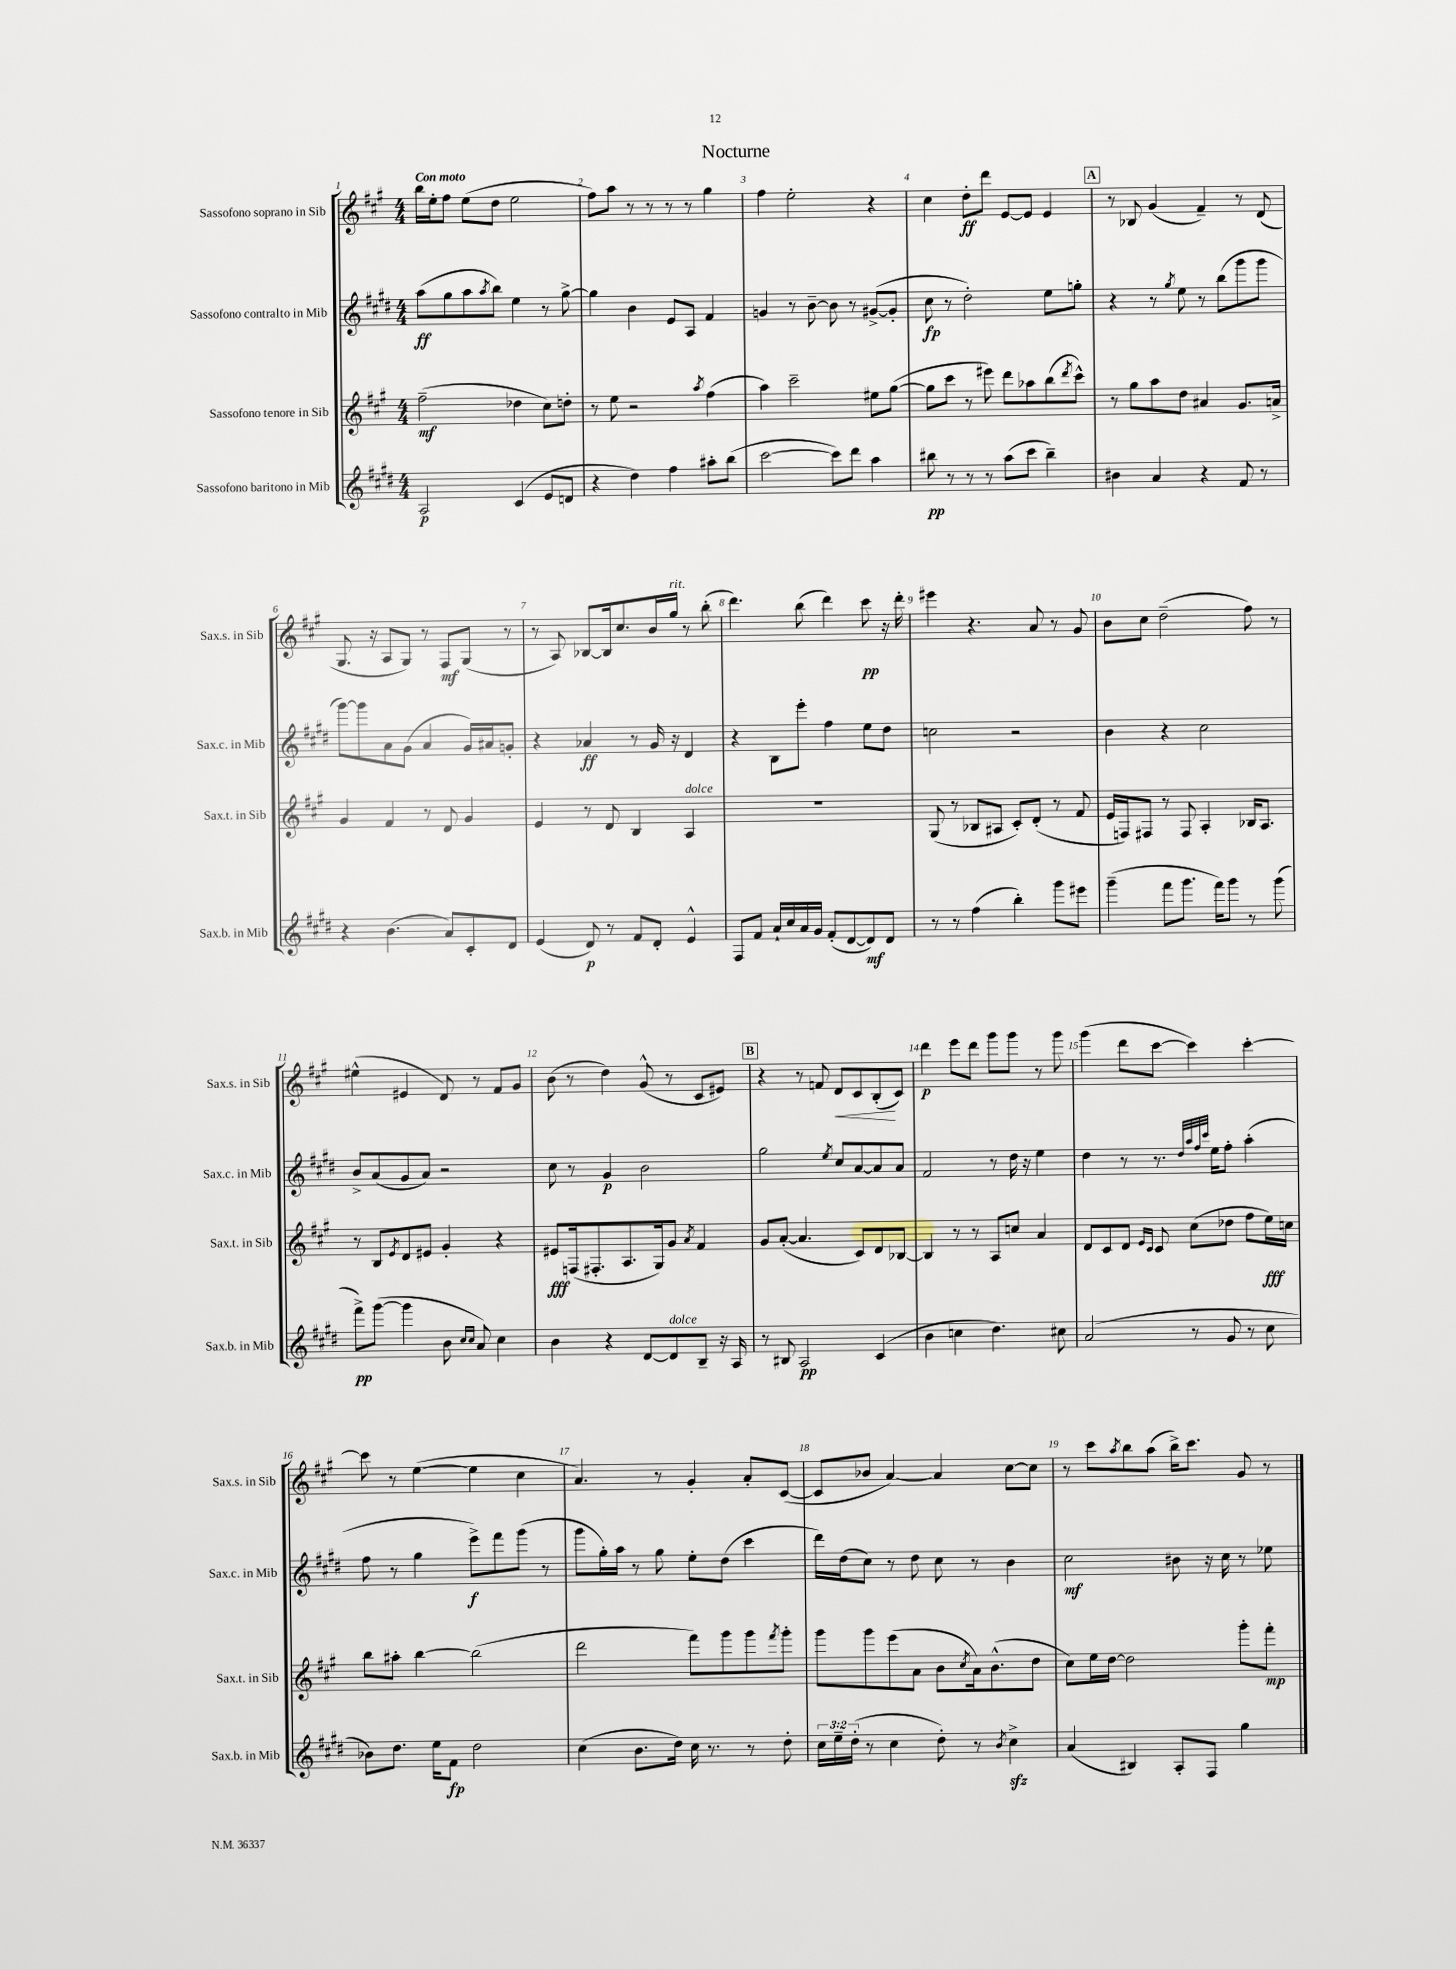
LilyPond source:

\header { title = "Nocturne" }
<<
\new StaffGroup <<
\new Staff = "s0" \with { instrumentName = "Sassofono soprano in Sib" shortInstrumentName = "Sax.s. in Sib" } {
    \clef treble \key a \major \numericTimeSignature \time 4/4 \tempo "Con moto"
    b''16 e''16-. fis''8 e''8( d''8 e''2 |
    fis''8) a''8 r8 r8 r8 r8 gis''4 |
    fis''4 e''2-. r4 |
    cis''4 d''8-.\ff d'''8 e'8~ e'8 e'4 |
    \mark \markup { \box "A" } r8 bes8 gis'4( fis'4--) r8 d'8( |
    gis8. r16 a8 gis8) r8 fis8\mf gis8( r8 |
    r8 a8) bes8~ bes16 cis''8. b'16 gis''16^\markup { \italic "rit." } r8 b''8-.( |
    d'''4.) b''8( d'''4) cis'''8\pp r16 d'''16-. |
    eis'''4 r4. a'8 r8 gis'8 |
    b'8 cis''8 d''2--( fis''8) r8 |
    eis''4-^( eis'4 d'8) r8 fis'8 gis'8 |
    b'8( r8 d''4) gis'8-^( r8 cis'8 eis'8) |
    \mark \markup { \box "B" } r4 r8 f'8 d'8\< cis'8 b8-.\!( cis'8) |
    d'''4\p e'''8 d'''8 gis'''8 gis'''8 r8 gis'''8 |
    gis'''4( d'''8 cis'''8~ cis'''4) cis'''4~-. |
    cis'''8 r8 e''4~( e''4 cis''4 |
    a'4.) r8 gis'4-. a'8-. cis'8~( |
    cis'8 bes'8 a'4~) a'4 cis''8~ cis''8 |
    r8 cis'''8 \acciaccatura { a''8 } b''8 a''8( b''16->) cis'''8. gis'8 r8 \bar "|." |
}
\new Staff = "s1" \with { instrumentName = "Sassofono contralto in Mib" shortInstrumentName = "Sax.c. in Mib" } {
    \clef treble \key e \major \numericTimeSignature \time 4/4
    a''8\ff( gis''8 a''8 \acciaccatura { a''8 } b''8) e''4 r8 gis''8~-> |
    gis''4 b'4 e'8 a8 fis'4 |
    g'4 r8 b'8~-- b'8 r8 gis'8~->( gis'8-. |
    cis''8\fp r8 dis''2-.) e''8 g''8-. |
    \mark \markup { \box "A" } r4 r8 \acciaccatura { gis''8 } e''8 r8 b''8( gis'''8 gis'''8 |
    gis'''8~) gis'''8 a'8 gis'8( a'4 gis'16) ais'16 g'8-. |
    r4 aes'4\ff r8 gis'16 r16 dis'4 |
    r4 b8 e'''8-. fis''4 e''8 dis''8 |
    c''2 r2 |
    b'4 r4 cis''2 |
    b'8-> a'8( gis'8 a'8) r2 |
    cis''8 r8 gis'4\p b'2 |
    \mark \markup { \box "B" } gis''2 \acciaccatura { e''8 } cis''8 a'8~ a'8 a'8 |
    fis'2 r8 dis''16 r16 e''4 |
    dis''4 r8 r8. \grace { dis''32 a''32 fis''32 cis'''32 } e''16 fis''8-. a''4-.( |
    fis''8 r8 gis''4 e'''8->\f) fis'''8 gis'''8( r8 |
    gis'''8 gis''16-.) a''16 r8 gis''8 e''8-. dis''8( cis'''4 |
    dis'''16) dis''16( cis''8) r8 dis''8 cis''8 r8 b'4 |
    cis''2\mf bis'8 r16 cis''16 r8 ees''8 \bar "|." |
}
\new Staff = "s2" \with { instrumentName = "Sassofono tenore in Sib" shortInstrumentName = "Sax.t. in Sib" } {
    \clef treble \key a \major \numericTimeSignature \time 4/4
    fis''2--\mf( des''4 cis''8) d''8-. |
    r8 e''8 r2 \acciaccatura { a''8 } fis''4( |
    a''4) cis'''2-- eis''8 gis''8~( |
    gis''8 cis'''8 r8 eis'''8) d'''8 aes''8 b''8( \acciaccatura { d'''8 } cis'''8-^) |
    \mark \markup { \box "A" } r8 gis''8 a''8 d''8 ais'4 gis'8. a'16-> |
    gis'4 fis'4 r8 d'8 gis'4 |
    e'4 r8 d'8 b4 a4^\markup { \italic "dolce" } |
    R1 |
    gis8( r8 bes8 ais8 cis'8-.) d'8-.( r8 fis'8 |
    e'16 f16) fis8 r8 fis8 a4-. bes16 a8. |
    r8 b8 \acciaccatura { e'8 } d'8 eis'8 gis'4-. r4 |
    eis'8\fff f16( fis8.-. a8. gis16) gis'8 \acciaccatura { a'8 } fis'4 |
    \mark \markup { \box "B" } gis'8 a'8~-.( a'4. cis'8) d'8 bes8~ |
    bes4 r8 r8 a8 c''8 a'4 |
    d'8 cis'8 d'8 \grace { e'16 cis'16 } cis'8 cis''8( des''8 fis''8 e''16\fff) c''16 |
    b''8 ais''8-. b''4~ b''2( |
    d'''2 fis'''8) gis'''8 gis'''8 \acciaccatura { fis'''8 } gis'''8-. |
    gis'''8 gis'''8 e'''8( a'8 b'8 \acciaccatura { cis''8 } a'16) b'8.-^( d''8 |
    cis''8) e''16 d''16~ d''2 gis'''8-. fis'''8-.\mp \bar "|." |
}
\new Staff = "s3" \with { instrumentName = "Sassofono baritono in Mib" shortInstrumentName = "Sax.b. in Mib" } {
    \clef treble \key e \major \numericTimeSignature \time 4/4 \override Staff.TupletNumber.text = #tuplet-number::calc-fraction-text
    a2\p cis'4( e'8 d'8 |
    r4 dis''4) fis''4 ais''8-. b''8( |
    cis'''2~ cis'''8) dis'''8 a''4 |
    bis''8\pp r8 r8 r8 a''8( cis'''8 bis''4--) |
    \mark \markup { \box "A" } bis'4 a'4 r4 fis'8 r8 |
    r4 b'4.( a'8) cis'8-. dis'8 |
    e'4( dis'8\p) r8 fis'8 dis'8-. e'4-^ |
    fis8 fis'8 a'16-! cis''16 a'16 gis'16 fis'8-.( dis'8~ dis'8\mf) dis'8 |
    r8 r8 fis''4( b''4-.) gis'''8 eis'''8 |
    gis'''4--( fis'''8 gis'''8. fis'''16) gis'''8 r8 gis'''8( |
    fis'''8->\pp) gis'''8~( gis'''4 b'8 \grace { cis''16 cis''16 } a'8) cis''4 |
    b'4 r4 dis'8~ dis'8^\markup { \italic "dolce" } b8-- r16 a16 |
    \mark \markup { \box "B" } r8 bis8 a2\pp cis'4( |
    b'4 c''4 dis''4.) cis''8 |
    a'2( r8 gis'8 r8 cis''8 |
    bes'8) dis''8. e''16 fis'8\fp dis''2 |
    cis''4( b'8. dis''16) cis''16 r8. r8 dis''8-. |
    \tuplet 3/2 { cis''16 e''16-- dis''16-.( } r8 cis''4 dis''8-.) r8 \acciaccatura { b'8 } cis''4->\sfz |
    a'4( bis4) a8-. fis8 gis''4 \bar "|." |
}
>>
>>
\layout { \context { \Score \override BarNumber.break-visibility = ##(#f #t #t) barNumberVisibility = #all-bar-numbers-visible } }
